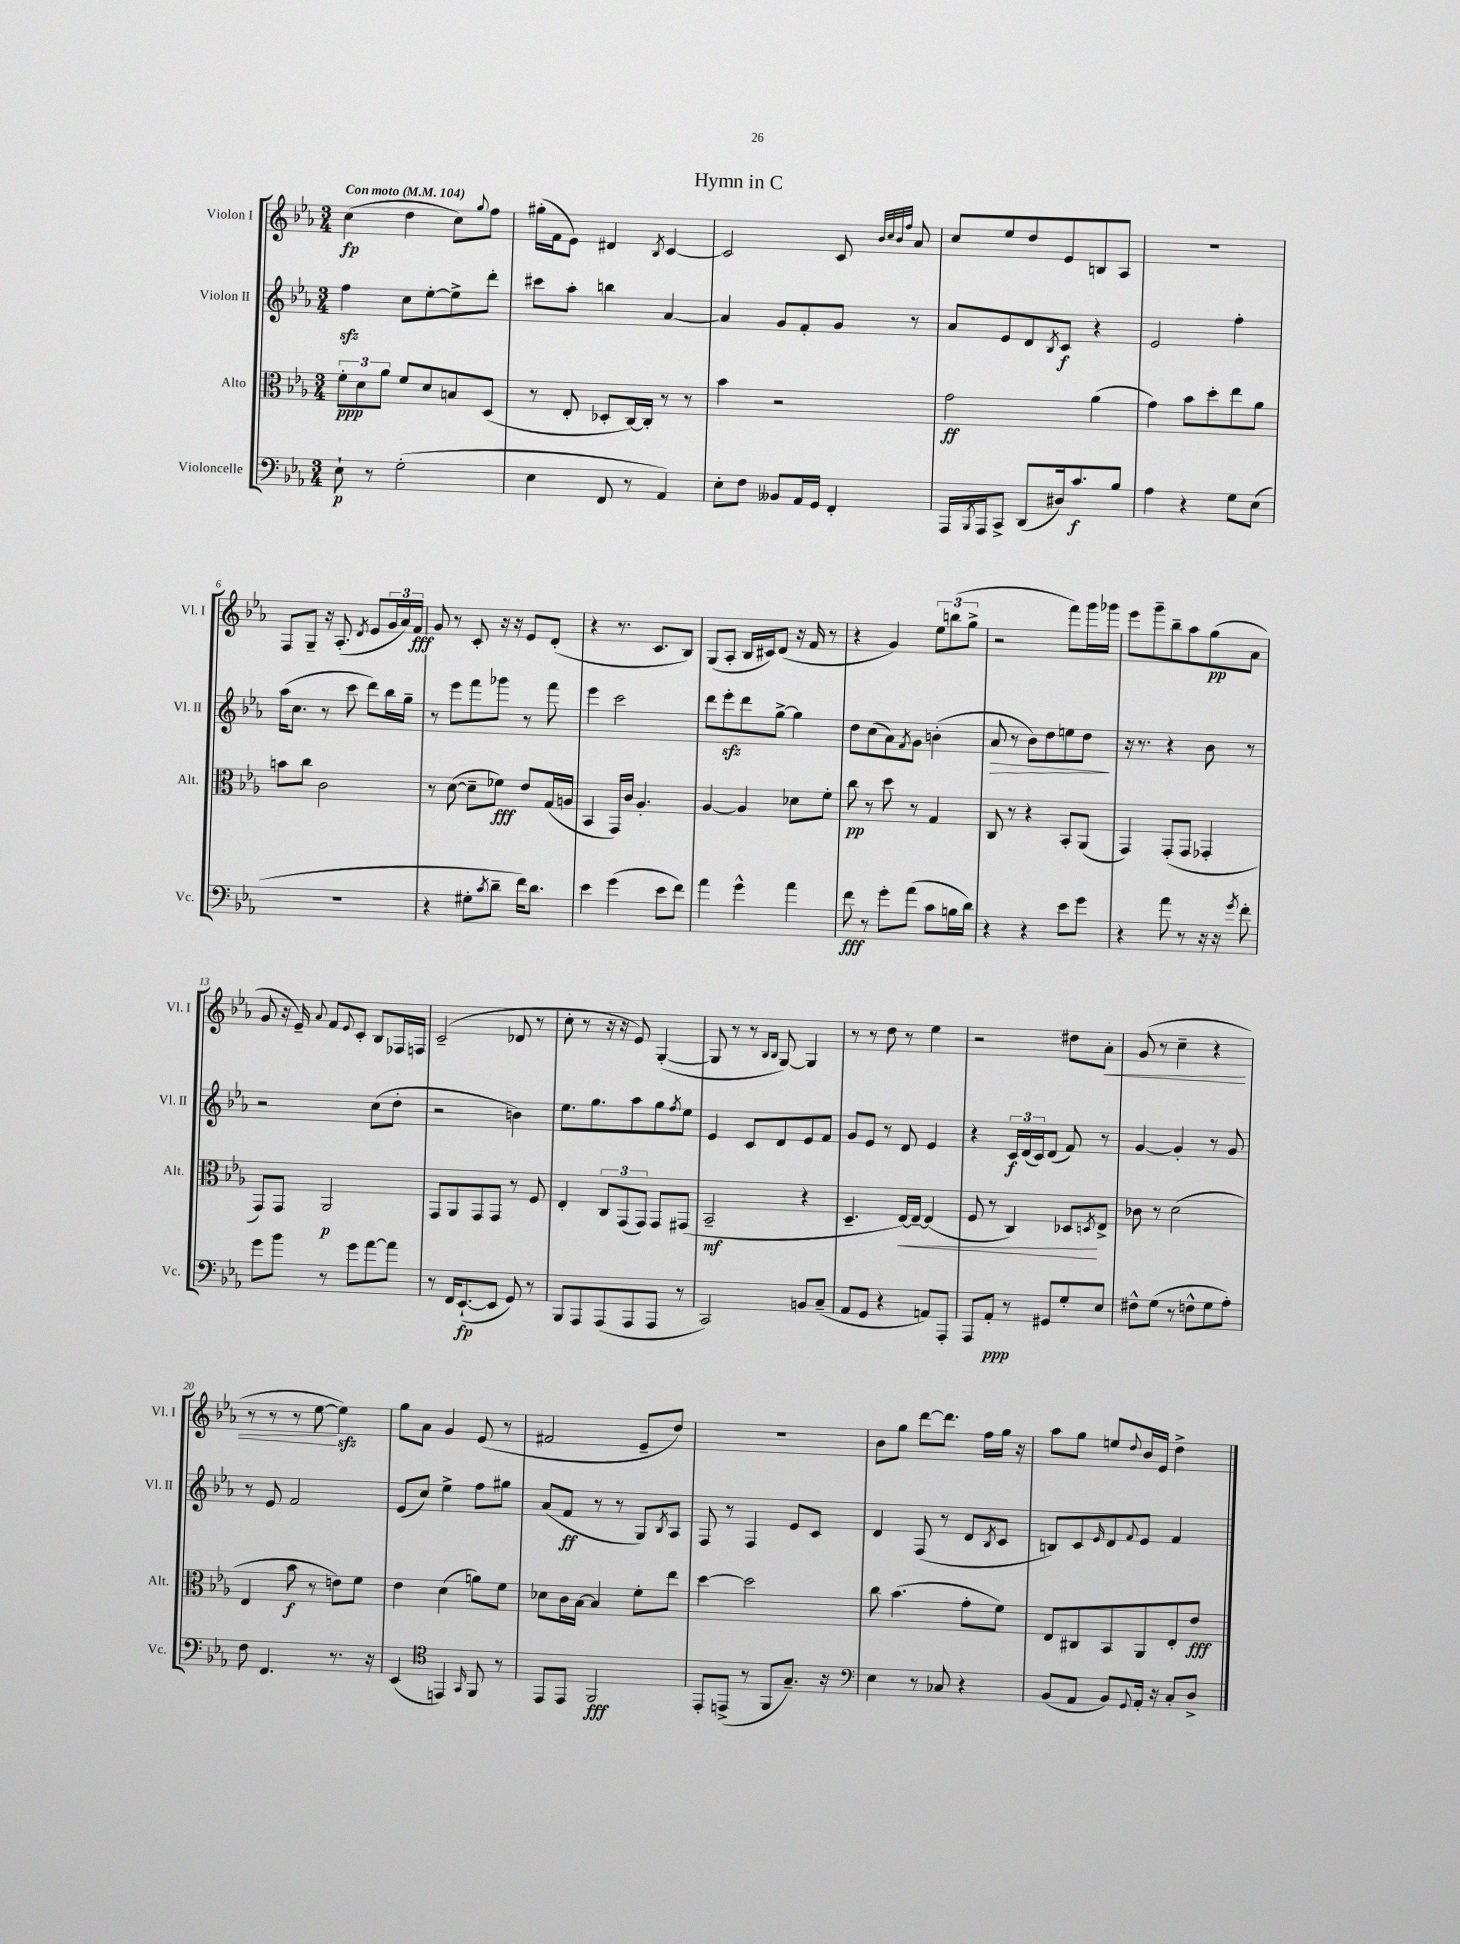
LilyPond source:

\header { title = "Hymn in C" }
<<
\new StaffGroup <<
\new Staff = "s0" \with { instrumentName = "Violon I" shortInstrumentName = "Vl. I" } {
    \clef treble \key ees \major \numericTimeSignature \time 3/4 \tempo "Con moto" 4 = 104
    c''4\fp( d''4 c''8) \appoggiatura { g''8 } f''8 |
    gis''16-.( f'16 ees'8) dis'4 \acciaccatura { bes8 } c'4~ |
    c'2 c'8 \grace { bes'32 c''32 bes'32 f''32 } aes'8 |
    c''8 ees''8 d''8 ees'8 b8 aes8 |
    R2. |
    f8 g8-- r16 aes8.-.( \acciaccatura { d'8 } ees'8 \tuplet 3/2 { g'16 aes'16) f'16\fff } |
    g'8 r8 c'8-. r16 r16 ees'8 d'8-.( |
    r4 r8. c'8. bes8) |
    g8( aes8-. bes16 cis'16) d'8( r16 f'16 r8 |
    r4 g'4) \tuplet 3/2 { ees''8 b''8( g''8-> } |
    r2 f'''8) g'''16 ges'''16 |
    ees'''8 g'''8-- bes''8-- aes''8 g''8\pp( aes'8 |
    g'8 r16 ees'16--) \appoggiatura { aes'8 } f'8 \appoggiatura { ees'8 } c'8-. bes8 fes16 f16 |
    c'2--( des'8 r8 |
    c''8-. r8 r16 r16 ees'8) g4~-.( |
    g8 r8 r8 \grace { bes16 bes16 } g8~) g4 |
    r8 r8 d''8 r8 ees''4 |
    r2 dis''8 aes'8-.\< |
    g'8( r8 c''4-- r4 |
    r8 r8 r8 ees''8~\! ees''4\sfz) |
    g''8 aes'8 g'4 ees'8( r8 |
    fis'2 ees'8-- d''8) |
    R2. |
    bes'8 g''8 d'''8~ d'''8. f''16 g''16 r16 |
    aes''8 g''8 e''8 \appoggiatura { d''8 } bes'16 ees'16 d''4-> \bar "|." |
}
\new Staff = "s1" \with { instrumentName = "Violon II" shortInstrumentName = "Vl. II" } {
    \clef treble \key ees \major \numericTimeSignature \time 3/4
    f''4\sfz c''8 ees''8~-. ees''8-> d'''8-. |
    cis'''8 aes''8-. b''4 aes'4~ |
    aes'4 g'8 f'8-. g'8 r8 |
    aes'8 ees'8 d'8 \acciaccatura { bes8 } c'8\f r4 |
    ees'2 f''4-. |
    aes''16( c''8. r8 c'''8 d'''8) bes''16 g''16-- |
    r8 ees'''8 f'''8 ges'''8 r8 f'''8 |
    ees'''4 c'''2 |
    d'''8 ees'''8-.\sfz d'''8 g''8~-> g''4 |
    d''8 c''8( aes'8) \acciaccatura { f'8 } g'8 b'4-.( |
    aes'8\> r8 bes'8) d''8 e''8 d''8\! |
    r16 r8. r4 bes'8 r8 |
    r2 c''8( d''8-. |
    r2 b'4) |
    ees''8. g''8. aes''8 g''8 \acciaccatura { f''8 } ees''8 |
    ees'4 c'8 d'8 ees'8 f'8 |
    g'8 ees'8 r8 d'8 ees'4 |
    r4 \tuplet 3/2 { c'16\f d'16( c'16) } d'8( f'8) r8 |
    g'4~ g'4-. r8 g'8 |
    r8 ees'8 f'2 |
    ees'8( c''8) ees''4-> f''8 gis''8 |
    aes'8( f'8\ff r8 r8 g8) \acciaccatura { bes8 } aes8 |
    f8 r8 f4 ees'8 c'8 |
    d'4 f8( r8 d'8 \acciaccatura { bes8 } c'8 |
    b8) c'8 \grace { ees'16 } d'8 \appoggiatura { f'8 } ees'8 f'4 \bar "|." |
}
\new Staff = "s2" \with { instrumentName = "Alto" shortInstrumentName = "Alt." } {
    \clef alto \key ees \major \numericTimeSignature \time 3/4
    \tuplet 3/2 { f'8-.\ppp d'8 aes'8 } f'8 d'8 b8 d8( |
    r8 ees8-. des8-. c16~) c16-. r8 r8 |
    bes'4 r2 |
    g'2\ff aes'4( |
    g'4) bes'8 d''8-. ees''8 aes'8 |
    b'8 c''8 c'2 |
    r8 d'8~( d'8-- fes'8\fff) ees'8 g16( a16 |
    bes,4 g,16) c'16 aes4.-. |
    aes4~ aes4 des'8 f'8-. |
    c''8\pp r8 d''8 r8 g4 |
    c8 r8 r4 bes,8-. aes,8( |
    g,4) g,8-.( g,8 ges,4-. |
    g,8) g,8 aes,2\p |
    g,8 aes,8 g,8 g,8 r8 f8 |
    ees4-. \tuplet 3/2 { c8 g,8( g,8) } g,8 gis,8( |
    bes,2--\mf r4 |
    d4.-- ees16~\<) ees16~-- ees4( |
    f8 r8 c4) des8\! \acciaccatura { d8 } ees8-> |
    ces'8 r8 d'2( |
    ees4 bes'8\f r8 e'8) f'8 |
    ees'4 d'4( a'8) f'8 |
    des'8 c'16 bes16~ bes4 f'8-. ees''8 |
    d''4~ d''2 |
    c''8 bes'4.( g'8-. f'8) |
    ees8 cis8 bes,8 aes,8 ees8-. ees'8\fff \bar "|." |
}
\new Staff = "s3" \with { instrumentName = "Violoncelle" shortInstrumentName = "Vc." } {
    \clef bass \key ees \major \numericTimeSignature \time 3/4
    ees8-!\p r8 g2-.( |
    ees4 f,8 r8 aes,4) |
    ees8-. f8 beses,8 aes,16 g,16 f,4-. |
    aes,,16 \acciaccatura { bes,,8 } aes,,16 c,8-> d,8( dis16) c'8.\f bes8 |
    aes4 r4 g8 ees8( |
    R2. |
    r4 gis8-. \acciaccatura { c'8 } d'8-- f'16) d'8. |
    ees'4 g'4( ees'8 f'8) |
    aes'4 g'4-^ aes'4 |
    f'8\fff r8 g'8-. aes'8( c'8 b16 d'16) |
    r4 r4 ees'8 g'8 |
    r4 aes'8 r8 r16 r16 \acciaccatura { g'8 } f'8-. |
    g'8 bes'8 r8 g'8 aes'8~ aes'8 |
    r8 f,16 ees,8.~-!\fp( ees,8 g,8) r8 |
    bes,,8 aes,,8 aes,,8( aes,,8 aes,,8 r8 |
    c,2) b,8 c8--( |
    aes,8 g,8 r4 a,8) aes,,8-. |
    aes,,8 aes,8-.\ppp r8 gis,8 g8-. ees8 |
    fis8-^ g8( r8 f8-^ g8 aes8-.) |
    f8 f,4. r8. r16 |
    ees,4( \clef tenor e,4) \grace { g,16 } f,8 r8 |
    ees,8 ees,8 f,2\fff |
    ees,8-. e,8->( r8 f,8 g8.--) r16 |
    \clef bass ees4 r8 ces8 r4 |
    bes,8( aes,8 bes,8) \appoggiatura { g,8 } aes,16-. r16 c8-. d8-> \bar "|." |
}
>>
>>
